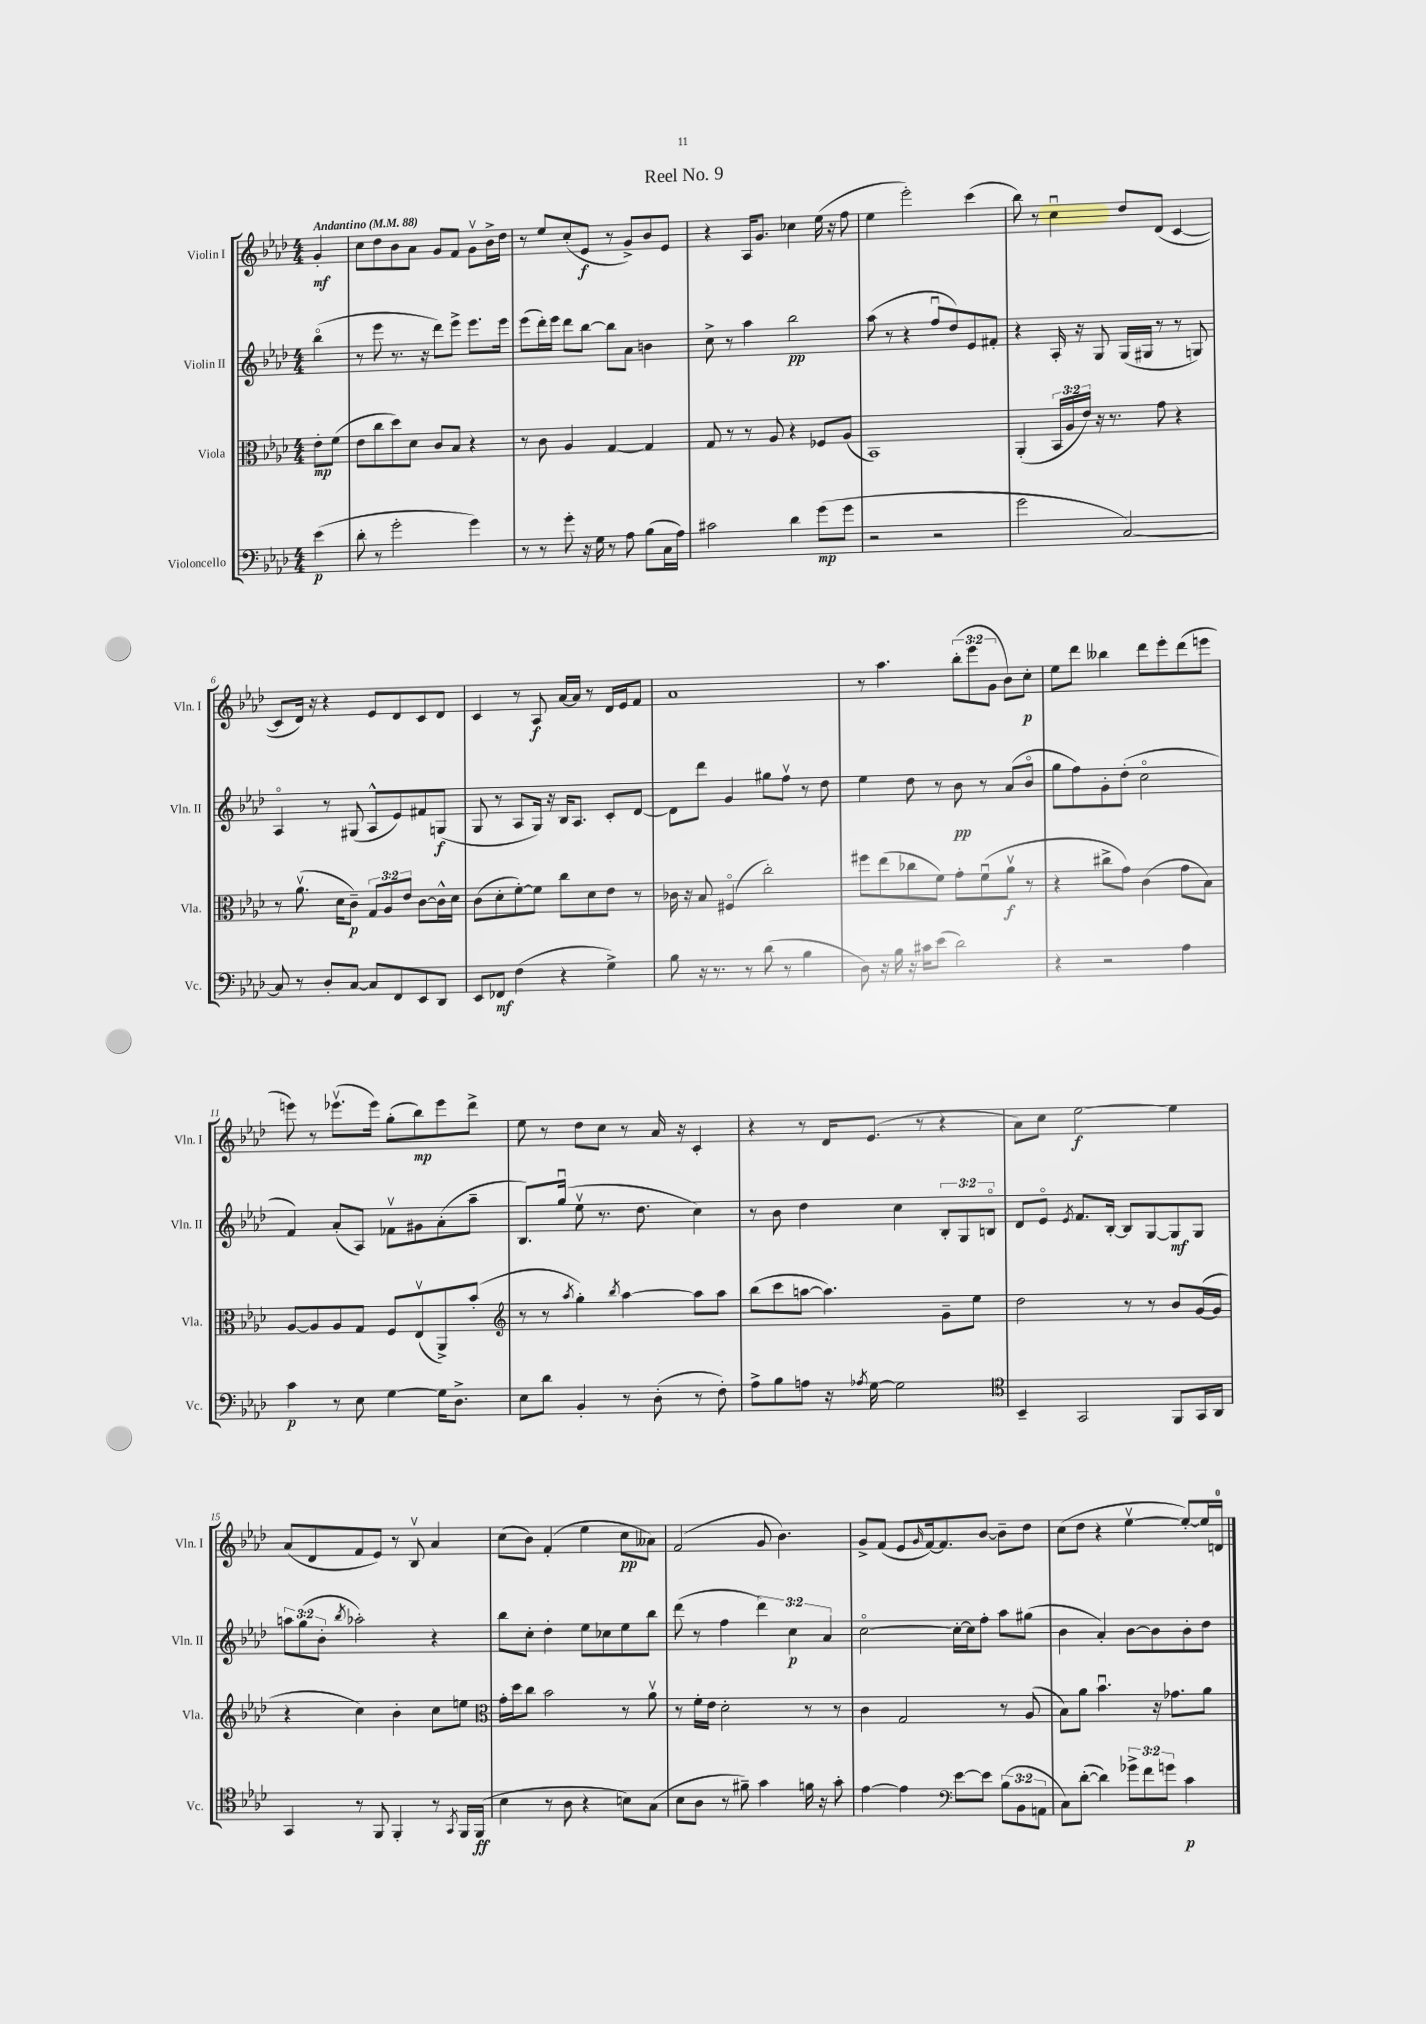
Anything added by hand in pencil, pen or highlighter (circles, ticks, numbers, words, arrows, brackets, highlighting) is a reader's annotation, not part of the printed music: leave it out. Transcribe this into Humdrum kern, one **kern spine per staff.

**kern	**dynam	**kern	**dynam	**kern	**dynam	**kern	**dynam
*part4	*part4	*part3	*part3	*part2	*part2	*part1	*part1
*staff4	*staff4	*staff3	*staff3	*staff2	*staff2	*staff1	*staff1
*I"Violoncello	*	*I"Viola	*	*I"Violin II	*	*I"Violin I	*
*I'Vc.	*	*I'Vla.	*	*I'Vln. II	*	*I'Vln. I	*
*clefF4	*	*clefC3	*	*clefG2	*	*clefG2	*
*k[b-e-a-d-]	*	*k[b-e-a-d-]	*	*k[b-e-a-d-]	*	*k[b-e-a-d-]	*
*M4/4	*	*M4/4	*	*M4/4	*	*M4/4	*
*MM88	*	*MM88	*	*MM88	*	*MM88	*
=	=	=	=	=	=	=	=
!	!	!	!	!	!	!LO:TX:a:B:t=Andantino	!
(4e-\	p	8e-'\L	mp	(4bb-\	.	4g'/	mf
.	.	(8f\J	.	.	.	.	.
=1	=1	=1	=1	=1	=1	=1	=1
8d-'\	.	8e-\L	.	8r	.	8cc\L	.
8r	.	8cc\	.	8eee-\	.	8dd-\	.
2g'\	.	8dd-\)	.	8.r	.	8b-\	.
.	.	8d-\J	.	.	.	8a-\J	.
.	.	.	.	16r	.	.	.
.	.	8c/L	.	8ddd-\L)	.	8g/L	.
.	.	8B-/J	.	8eee-^\J	.	8f/J	.
4g\)	.	4r	.	8.eee-\L	.	8gv\L	.
.	.	.	.	.	.	16b-^\L	.
.	.	.	.	16eee-\Jk	.	16dd-\JJ	.
=2	=2	=2	=2	=2	=2	=2	=2
8r	.	8r	.	(8eee-\L	.	8r	.
8r	.	8c\	.	16ddd-'\L)	.	8ee-/L	.
.	.	.	.	16eee-\JJ	.	.	.
8g'\	.	4A-/	.	8ddd-\L	.	(8cc'/	.
16r	.	.	.	[8bb-\J	.	8e-/J	f
16G\	.	.	.	.	.	.	.
8r	.	[4G/	.	8bb-\L]	.	8r	.
8A-\	.	.	.	8a-\J	.	8g^/L)	.
(8B-\L	.	4G/]	.	4bn\	.	8b-/	.
16C\L	.	.	.	.	.	8e-/J	.
16A-\JJ)	.	.	.	.	.	.	.
=3	=3	=3	=3	=3	=3	=3	=3
2c#X\	.	8G/	.	8cc^\	.	4r	.
.	.	8r	.	8r	.	.	.
.	.	8r	.	4aa-\	.	16A-/KL	.
.	.	.	.	.	.	8.g/J	.
.	.	8A-/	.	.	.	.	.
4d-\	.	4r	.	2bb-\	pp	4cc-X\	.
(8g\L	mp	8F-X/L	.	.	.	(16ee-\	.
.	.	.	.	.	.	16r	.
8g\J	.	(8A-/J	.	.	.	8ff\	.
=4	=4	=4	=4	=4	=4	=4	=4
2r	.	1BB-)	.	(8aa-\	.	4ee-\	.
.	.	.	.	8r	.	.	.
.	.	.	.	4r	.	2eee-'\)	.
2r	.	.	.	8ffu/L	.	.	.
.	.	.	.	8dd-/)	.	.	.
.	.	.	.	8e-/	.	(4ccc\	.
.	.	.	.	8f#X'/J	.	.	.
=5	=5	=5	=5	=5	=5	=5	=5
2g\	.	(4AA-'/	.	4r	.	8bb-\)	.
.	.	.	.	.	.	8r	.
.	.	24BB-/LL	.	16A-'/	.	4ccu\	.
.	.	24A-/	.	.	.	.	.
.	.	.	.	16r	.	.	.
.	.	24e-/JJ)	.	.	.	.	.
.	.	16r	.	8G/	.	.	.
.	.	8.r	.	.	.	.	.
[2C/)	.	.	.	(16G/LL	.	8dd-/L	.
.	.	.	.	16G#X/JJ	.	.	.
.	.	8g\	.	8r	.	(8d-/J	.
.	.	4r	.	8r	.	[4c/	.
.	.	.	.	8Gn/)	.	.	.
!!LO:LB:g=z
=6	=6	=6	=6	=6	=6	=6	=6
8C/]	.	8r	.	4A-/	.	8c/L]	.
8r	.	(8.a-v\	.	.	.	16d-/Jk)	.
.	.	.	.	.	.	16r	.
8D-'/L	.	.	.	8r	.	4r	.
.	.	16d-\KL	.	.	.	.	.
[8C/J	.	8c~\J)	p	(8G#X/	.	.	.
8C/L]	.	12G/L	.	8A-^^/L	.	8e-/L	.
.	.	12A-/	.	.	.	.	.
8FF/	.	.	.	8e-/)	.	8d-/	.
.	.	12e-/J	.	.	.	.	.
8EE-/	.	[8c\L	.	8f#X/	.	8c/	.
8DD-/J	.	16c^^\L]	.	(8Gn/J	f	8d-/J	.
.	.	16d-\JJ	.	.	.	.	.
=7	=7	=7	=7	=7	=7	=7	=7
8EE-/L	.	(8c\L	.	8G/	.	4c/	.
8FF-X/J	mf	8d-'\	.	8r	.	.	.
(4F\	.	[8f'\)	.	8A-/L	.	8r	.
.	.	8f\J]	.	16G/Jk)	.	8A-/	f
.	.	.	.	16r	.	.	.
4r	.	8cc\L	.	16B-/KL	.	[16a-/LL	.
.	.	.	.	8.A-/J	.	16a-/JJ]	.
.	.	8d-\	.	.	.	8r	.
4G^\)	.	8e-\J	.	8c'/L	.	16d-/LL	.
.	.	.	.	.	.	16e-/J	.
.	.	8r	.	[8d-/J	.	8f/J	.
=8	=8	=8	=8	=8	=8	=8	=8
8B-\	.	16c-X\	.	8d-\L]	.	1a-	.
.	.	16r	.	.	.	.	.
16r	.	8B-/	.	8ddd-\J	.	.	.
8.r	.	.	.	.	.	.	.
.	.	(4F#X/	.	4g/	.	.	.
8r	.	.	.	.	.	.	.
(8d-\	.	2cc'\)	.	8gg#X\L	.	.	.
8r	.	.	.	8ffv\J	.	.	.
4B-\	.	.	.	8r	.	.	.
.	.	.	.	8dd-\	.	.	.
=9	=9	=9	=9	=9	=9	=9	=9
8D-\)	.	8ff#X\L	.	4ee-\	.	8r	.
16r	.	(8ee-\	.	.	.	4.aa-\	.
16B-\	.	.	.	.	.	.	.
16r	.	8cc-X\	.	8dd-\	.	.	.
16c#X\KL	.	.	.	.	.	.	.
(8e-\J	.	8f\J)	.	8r	.	.	.
2d-\)	.	8g'\L	.	8b-\	pp	(12bb-'\L	.
.	.	.	.	.	.	12eee-\	.
.	.	(8fu\	.	8r	.	.	.
.	.	.	.	.	.	12g\J	.
.	.	8a-v\J	f	(8a-/L	.	8b-\L)	.
.	.	8r	.	8b-/J	.	8cc'\J	p
=10	=10	=10	=10	=10	=10	=10	=10
4r	.	4r	.	8gg\L	.	8ee-\L	.
.	.	.	.	8ff\)	.	8ddd-\J	.
2r	.	8cc#X^\L	.	8g'\	.	4bb--X\	.
.	.	8g\J)	.	(8dd-'\J	.	.	.
.	.	(4c\	.	2cc\	.	8ddd-\L	.
.	.	.	.	.	.	8eee-'\	.
4A-\	.	8g\L	.	.	.	(8ddd-\	.
.	.	8B-\J)	.	.	.	8eeen\J	.
!!LO:LB:g=z
=11	=11	=11	=11	=11	=11	=11	=11
4c\	p	[8A-/L	.	4f/)	.	8eeen\)	.
.	.	8A-/]	.	.	.	8r	.
8r	.	8A-/	.	(8a-'/L	.	(8.eee-Xv\L	.
8E-\	.	8G/J	.	8A-/J)	.	.	.
.	.	.	.	.	.	16eee-\Jk)	.
[4G\	.	8F/L	.	8f-Xv\L	.	(8gg'\L	.
.	.	(8E-v/	.	8g#X\	.	8bb-\)	mp
16G\KL]	.	8AA-^/)	.	(8a-'\	.	8eee-\	.
8.D-^\J	.	.	.	.	.	.	.
.	.	(8b-'/J	.	8aa-~\J	.	8ddd-^\J	.
=12	=12	=12	=12	=12	=12	=12	=12
*	*	*clefG2	*	*	*	*	*
8E-\L	.	8r	.	8.B-/L)	.	8ee-\	.
8d-\J	.	8r	.	.	.	8r	.
.	.	.	.	(16ggu/Jk	.	.	.
.	.	8qaa-/	.	.	.	.	.
4BB-'/	.	4gg'\)	.	8ee-v\	.	8dd-\L	.
.	.	.	.	8.r	.	8cc\J	.
.	.	8qbb-/	.	.	.	.	.
8r	.	[4aa-\	.	.	.	8r	.
.	.	.	.	8.dd-\	.	.	.
(8D-'\	.	.	.	.	.	16a-/	.
.	.	.	.	.	.	16r	.
8r	.	8aa-\L]	.	4cc\)	.	4c'/	.
8F'\)	.	8aa-\J	.	.	.	.	.
=13	=13	=13	=13	=13	=13	=13	=13
8A-^\L	.	(8bb-\L	.	8r	.	4r	.
8B-\	.	8ccc\	.	8b-\	.	.	.
8An\J	.	[8aan\J	.	4dd-\	.	8r	.
16r	.	4.aa\])	.	.	.	16d-/KL	.
8qA-X/	.	.	.	.	.	.	.
[16G\	.	.	.	.	.	(8.e-/J	.
2G\]	.	.	.	4cc\	.	.	.
.	.	.	.	.	.	8r	.
.	.	8g~\L	.	12B-'/L	.	4r	.
.	.	.	.	12G/	.	.	.
.	.	8ee-\J	.	.	.	.	.
.	.	.	.	12Bn/J	.	.	.
=14	=14	=14	=14	=14	=14	=14	=14
*clefC4	*	*	*	*	*	*	*
4BB-~/	.	2dd-\	.	8d-/L	.	8a-\L)	.
.	.	.	.	8e-/J	.	8cc\J	.
.	.	.	.	8qe-/	.	.	.
2GG/	.	.	.	8.f/L	.	[2ee-\	f
.	.	.	.	[16B-'/Jk	.	.	.
.	.	8r	.	8B-/L]	.	.	.
.	.	8r	.	[8G/	.	.	.
8FF/L	.	8b-/L	.	8G/]	mf	4ee-\]	.
16GG/L	.	([16g/L	.	8G/J	.	.	.
16AA-/JJ	.	16g/JJ]	.	.	.	.	.
!!LO:LB:g=z
=15	=15	=15	=15	=15	=15	=15	=15
4GG/	.	4r	.	12aan\L	.	(8a-/L	.
.	.	.	.	(12gg\	.	.	.
.	.	.	.	.	.	8d-/	.
.	.	.	.	12b-'\J	.	.	.
.	.	.	.	8qbb-/	.	.	.
8r	.	4cc\)	.	2aa-X'\)	.	8f/	.
8FF/	.	.	.	.	.	8e-/J)	.
4FF'/	.	4b-'\	.	.	.	8r	.
.	.	.	.	.	.	8B-v/	.
8r	.	8cc\L	.	4r	.	4a-/	.
8qGG/	.	.	.	.	.	.	.
16FF/LL	.	8een\J	.	.	.	.	.
(16FF/JJ	ff	.	.	.	.	.	.
=16	=16	=16	=16	=16	=16	=16	=16
*	*	*clefC3	*	*	*	*	*
4B-\	.	16g'\LL	.	8bb-\L	.	(8cc\L	.
.	.	16dd-\J	.	.	.	.	.
.	.	8cc\J	.	8cc'\J	.	8b-\J)	.
8r	.	2b-\	.	4dd-'\	.	(4f'/	.
8A-\	.	.	.	.	.	.	.
4r	.	.	.	8ee-\L	.	4ee-\	.
.	.	.	.	8cc-X\	.	.	.
8Bn\L)	.	8r	.	8ee-\	.	8cc\L	pp
(8G\J	.	8a-v\	.	8bb-\J	.	8a--X\J)	.
=17	=17	=17	=17	=17	=17	=17	=17
8B-\L	.	8r	.	(8ddd-\	.	(2f/	.
8A-\J	.	16f'\LL	.	8r	.	.	.
.	.	16e-\JJ	.	.	.	.	.
8r	.	2d-'\	.	4ff\	.	.	.
8f#X~\)	.	.	.	.	.	.	.
4g\	.	.	.	6ddd-\)	.	8g/	.
.	.	.	.	.	.	4.b-\)	.
.	.	.	.	6cc\	p	.	.
16fn\	.	8r	.	.	.	.	.
16r	.	.	.	.	.	.	.
.	.	.	.	6a-/	.	.	.
8g'\	.	8r	.	.	.	.	.
=18	=18	=18	=18	=18	=18	=18	=18
[4e-\	.	4c\	.	[2cc\	.	8g^/L	.
.	.	.	.	.	.	(8f/J	.
4e-\]	.	2G/	.	.	.	8e-/L	.
.	.	.	.	.	.	16qqg/	.
.	.	.	.	.	.	[16f/k)	.
.	.	.	.	.	.	8.f/]	.
*clefF4	*	*	*	*	*	*	*
[8e-\L	.	.	.	16cc'\LL_	.	.	.
.	.	.	.	16cc\J]	.	.	.
8e-\J]	.	.	.	8ff'\J	.	[8b-/J	.
(12B-\L	.	8r	.	8aa-\L	.	8b-~\L]	.
12BB-\	.	.	.	.	.	.	.
.	.	(8A-/	.	(8gg#X\J	.	8dd-\J	.
12AAn\J	.	.	.	.	.	.	.
=19	=19	=19	=19	=19	=19	=19	=19
8C\L)	.	8B-\L)	.	4b-\	.	(8cc\L	.
([8d-'\J	.	8a-\J	.	.	.	8dd-\J	.
4d-\])	.	4.b-u\	.	4a-'/)	.	4r	.
12g-X^\L	.	.	.	[8b-\L	.	[4ee-v\	.
12f\	.	.	.	.	.	.	.
.	.	16r	.	8b-\]	.	.	.
12gn\J	.	.	.	.	.	.	.
.	.	8.g-X\L	.	.	.	.	.
4c\	p	.	.	8b-'\	.	8ee-'/L_)	.
.	.	8a-\J	.	8dd-\J	.	16ee-/L]	.
.	.	.	.	.	.	16dn/JJ	.
==	==	==	==	==	==	==	==
*-	*-	*-	*-	*-	*-	*-	*-
